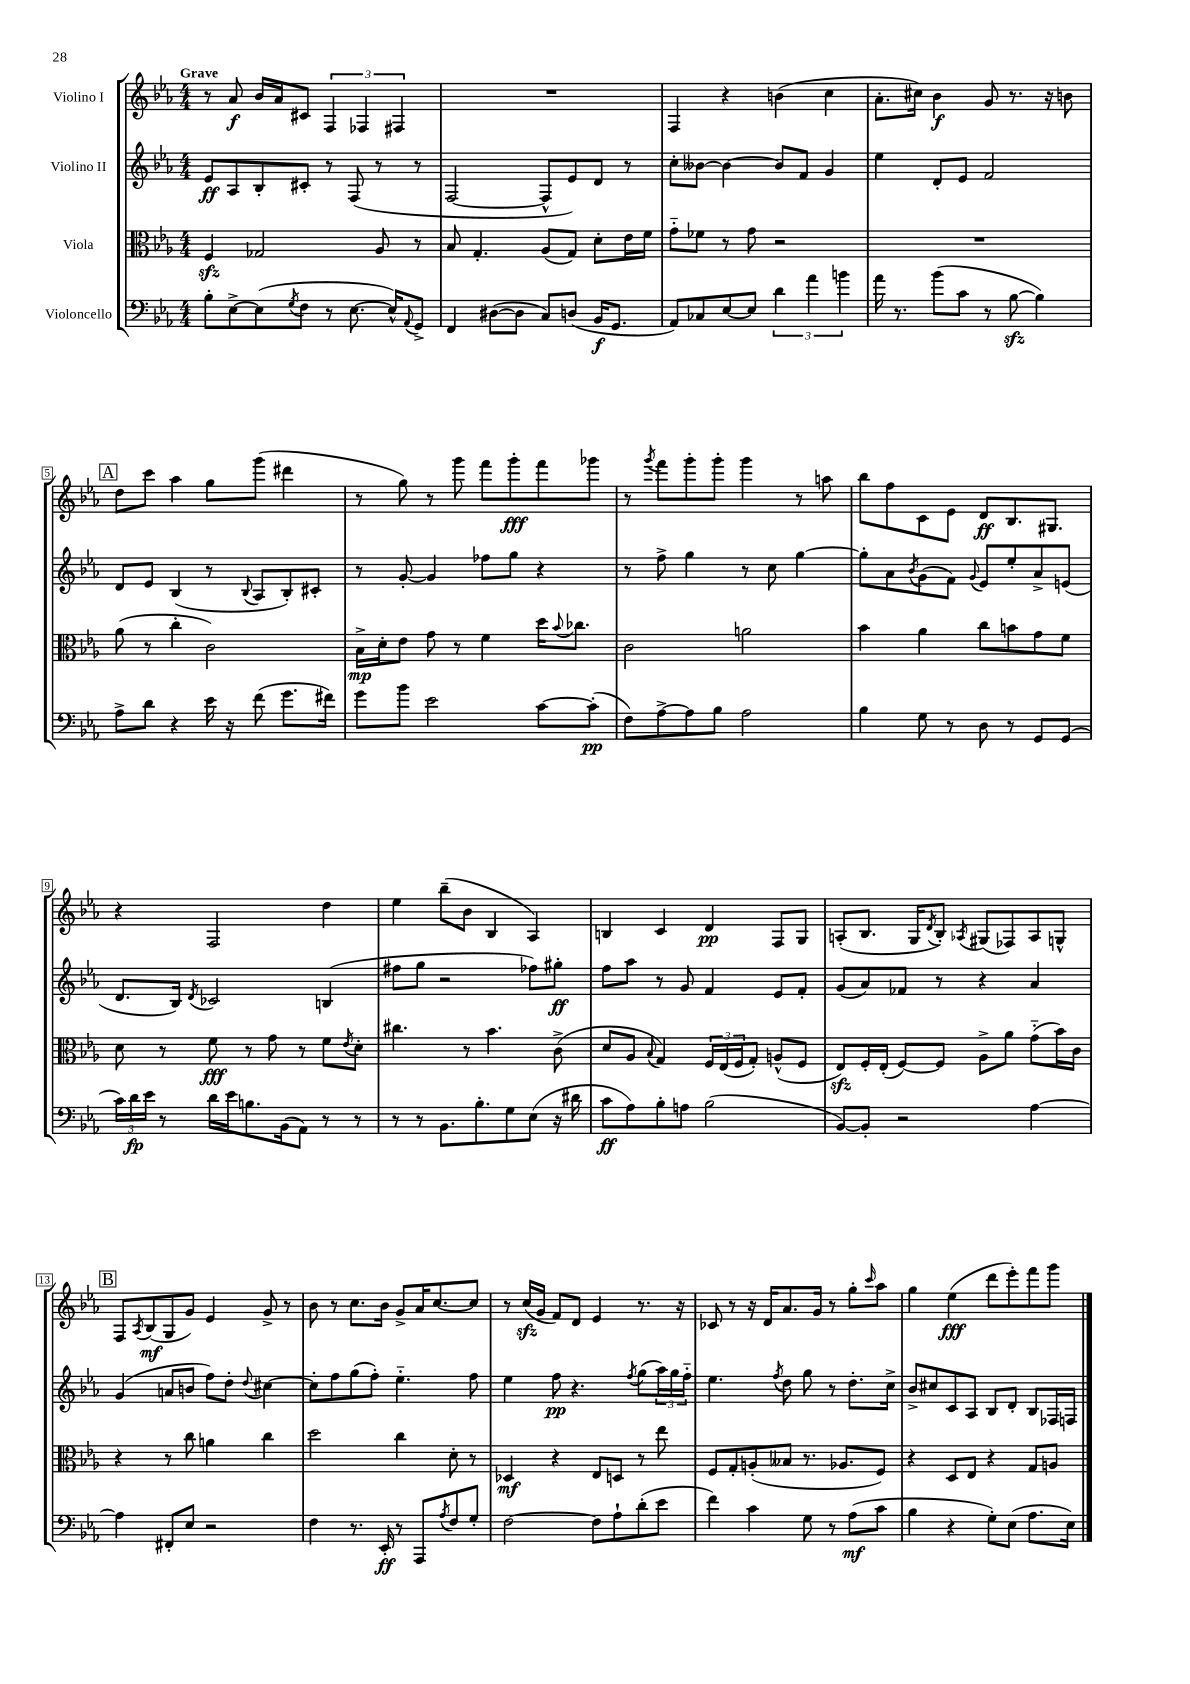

**kern	**kern	**kern	**kern
*staff4	*staff3	*staff2	*staff1
*clefF4	*clefC3	*clefG2	*clefG2
*k[b-e-a-]	*k[b-e-a-]	*k[b-e-a-]	*k[b-e-a-]
*M4/4	*M4/4	*M4/4	*M4/4
8B-'	4F	8e-	8r
[8E-^	.	8A-	8a-
(8E-]	2G-	8B-'	16b-
.	.	.	16a-
8qG	.	.	.
8F	.	8c#'	8c#
8r	.	8r	6F
[8.E-	.	(8F	.
.	.	.	6F-
.	8A-	8r	.
16E-^^])	.	.	.
.	.	.	6F#
8qqAA-	.	.	.
8GG^	8r	8r	.
=	=	=	=
4FF	8B-	[2F	1r
.	4.G'	.	.
([8D#	.	.	.
8D#]	.	.	.
8C)	(8A-	8F^^]	.
(8D	8G)	8e-)	.
16BB-	8d'	8d	.
8.GG	.	.	.
.	16e-	8r	.
.	16f	.	.
=	=	=	=
8AA-)	8g'~	8cc'	4F
8C-	8f-	[8b--	.
[8E-	8r	4b--_	4r
8E-]	8g	.	.
6d	2r	8b--]	(4b
.	.	8f	.
6a-	.	.	.
.	.	4g	4cc
6b	.	.	.
=	=	=	=
16a-	1r	4ee-	8.a-'
8.r	.	.	.
.	.	.	16cc#)
(8b-	.	8d'	4b-
8c	.	8e-	.
8r	.	2f	8g
[8B-	.	.	8.r
4B-])	.	.	.
.	.	.	16r
.	.	.	8b
=	=	=	=
8A-^	(8a-	8d	8dd
8d	8r	8e-	8ccc
4r	4cc'	(4B-	4aa-
16e-	2c)	8r	8gg
16r	.	.	.
.	.	8qqB-	.
(8f	.	8A-	(8ggg
8.g	.	8B-')	4ddd#
.	.	8c#'	.
16f#)	.	.	.
=	=	=	=
8g	16B-^	8r	8r
.	16d'	.	.
8b-	8e-	[8g'	8gg)
2e-	8g	4g]	8r
.	8r	.	8ggg
.	4f	8ff-	8fff
.	.	8gg	8ggg'
[8c	16dd	4r	8fff
.	8qqb-	.	.
.	8.cc-	.	.
(8c']	.	.	8ggg-
=	=	=	=
8F)	2c	8r	8r
.	.	.	8qggg
[8A-^	.	8ff^	8fff
8A-]	.	4gg	8ggg'
8B-	.	.	8ggg'
2A-	2a	8r	4ggg
.	.	8cc	.
.	.	[4gg	8r
.	.	.	8aa
=	=	=	=
4B-	4b-	8gg']	8bb-
.	.	8a-	8ff
.	.	8qb-	.
8G	4a-	(8g	8c
8r	.	8f)	8e-
.	.	8qqg	.
8D	8cc	8e-	8d
8r	8b	8ee-'	8.B-
8GG	8g	8a-^	.
.	.	.	8.G#
(8GG	8f	(8e	.
=	=	=	=
24c)	8d	8.d	4r
24d	.	.	.
24e-	.	.	.
8r	8r	.	.
.	.	16B-)	.
.	.	8qd	.
16d	8f	2c-	2F
16e-	.	.	.
8.B	8r	.	.
.	8g	.	.
(16BB-	.	.	.
8AA-)	8r	.	.
8r	8f	(4B	4dd
.	8qe-	.	.
8r	8d'	.	.
=	=	=	=
8r	4.cc#	8ff#	4ee-
8r	.	8gg	.
8.BB-	.	2r	(8bb-~
.	8r	.	8b-
8.B-'	.	.	.
.	4.b-	.	4B-
8G	.	.	.
(8E-	.	8ff-)	4A-)
16r	(8c^	8gg#'	.
16d#	.	.	.
=	=	=	=
8c	8d	8ff	4B
8A-)	8A-	8aa-	.
.	8qqB-	.	.
8B-'	4G)	8r	4c
8A	.	8g	.
(2B-	24F	4f	4d
.	(24E-	.	.
.	24F	.	.
.	8G')	.	.
.	(8A^^	8e-	8F
.	8F	8f'	8G
=	=	=	=
[8BB-)	8E-)	(8g	(8A'
8BB-']	16F'	8a-)	8.B-
.	(16E-'	.	.
2r	[8F)	8f-	.
.	.	.	16G
.	.	.	8qd
.	8F]	8r	8B-')
.	.	.	8qA-
.	8A-^	4r	(8G#
.	8a-	.	8F-)
[4A-	(8g'~	4a-	8A-
.	16b-)	.	8G^^
.	16c	.	.
=	=	=	=
4A-]	4r	(4g	8F
.	.	.	8qA-
.	.	.	(8B-
8FF#'	8r	8a	8G
8E-	8cc	8b	8g)
2r	4a	8ff)	4e-
.	.	8dd'	.
.	.	8qqdd	.
.	4cc	[4cc#	8g^
.	.	.	8r
=	=	=	=
4F	2dd	8cc#']	8b-
.	.	8ff	8r
8.r	.	(8gg	8.cc
.	.	8ff')	.
16EE-'	.	.	16b-
8r	4cc	4.ee-'~	8g^
8AAA-	.	.	16a-
.	.	.	[8.cc
8qA-	.	.	.
8F	8d'	.	.
8G'	8r	8ff	8cc]
=	=	=	=
[2F	4D-	4ee-	8r
.	.	.	(16cc
.	.	.	16g
.	4r	8ff	8f)
.	.	4.r	8d
8F]	8E-	.	4e-
8A-`	8D	.	.
.	.	8qff	.
(8d'	8r	(8gg	8.r
8e-	8ee-	24aa-)	.
.	.	24gg	.
.	.	.	16r
.	.	24ff'~	.
=	=	=	=
4f)	8F	4.ee-	8c-
.	8G'	.	8r
4c	(8A'	.	16r
.	.	.	16d
.	.	8qff	.
.	8B--	8dd	8.a-
8G	8.r	8gg	.
.	.	.	16g
8r	.	8r	8r
.	8.A-	.	.
(8A-	.	8.dd'	8gg'
.	.	.	16qqccc
8c	8F)	.	8aa-
.	.	16cc^	.
=	=	=	=
4B-	4r	8b-^	4gg
.	.	8cc#	.
4r	8D	8c	(4ee-
.	8E-	8A-	.
8G')	4r	8B-	8ddd
(8E-	.	8d'	8eee-')
8.A-	8G	8B-	8fff
.	8A	16F-	8ggg
16E-)	.	16F	.
==	==	==	==
*-	*-	*-	*-
